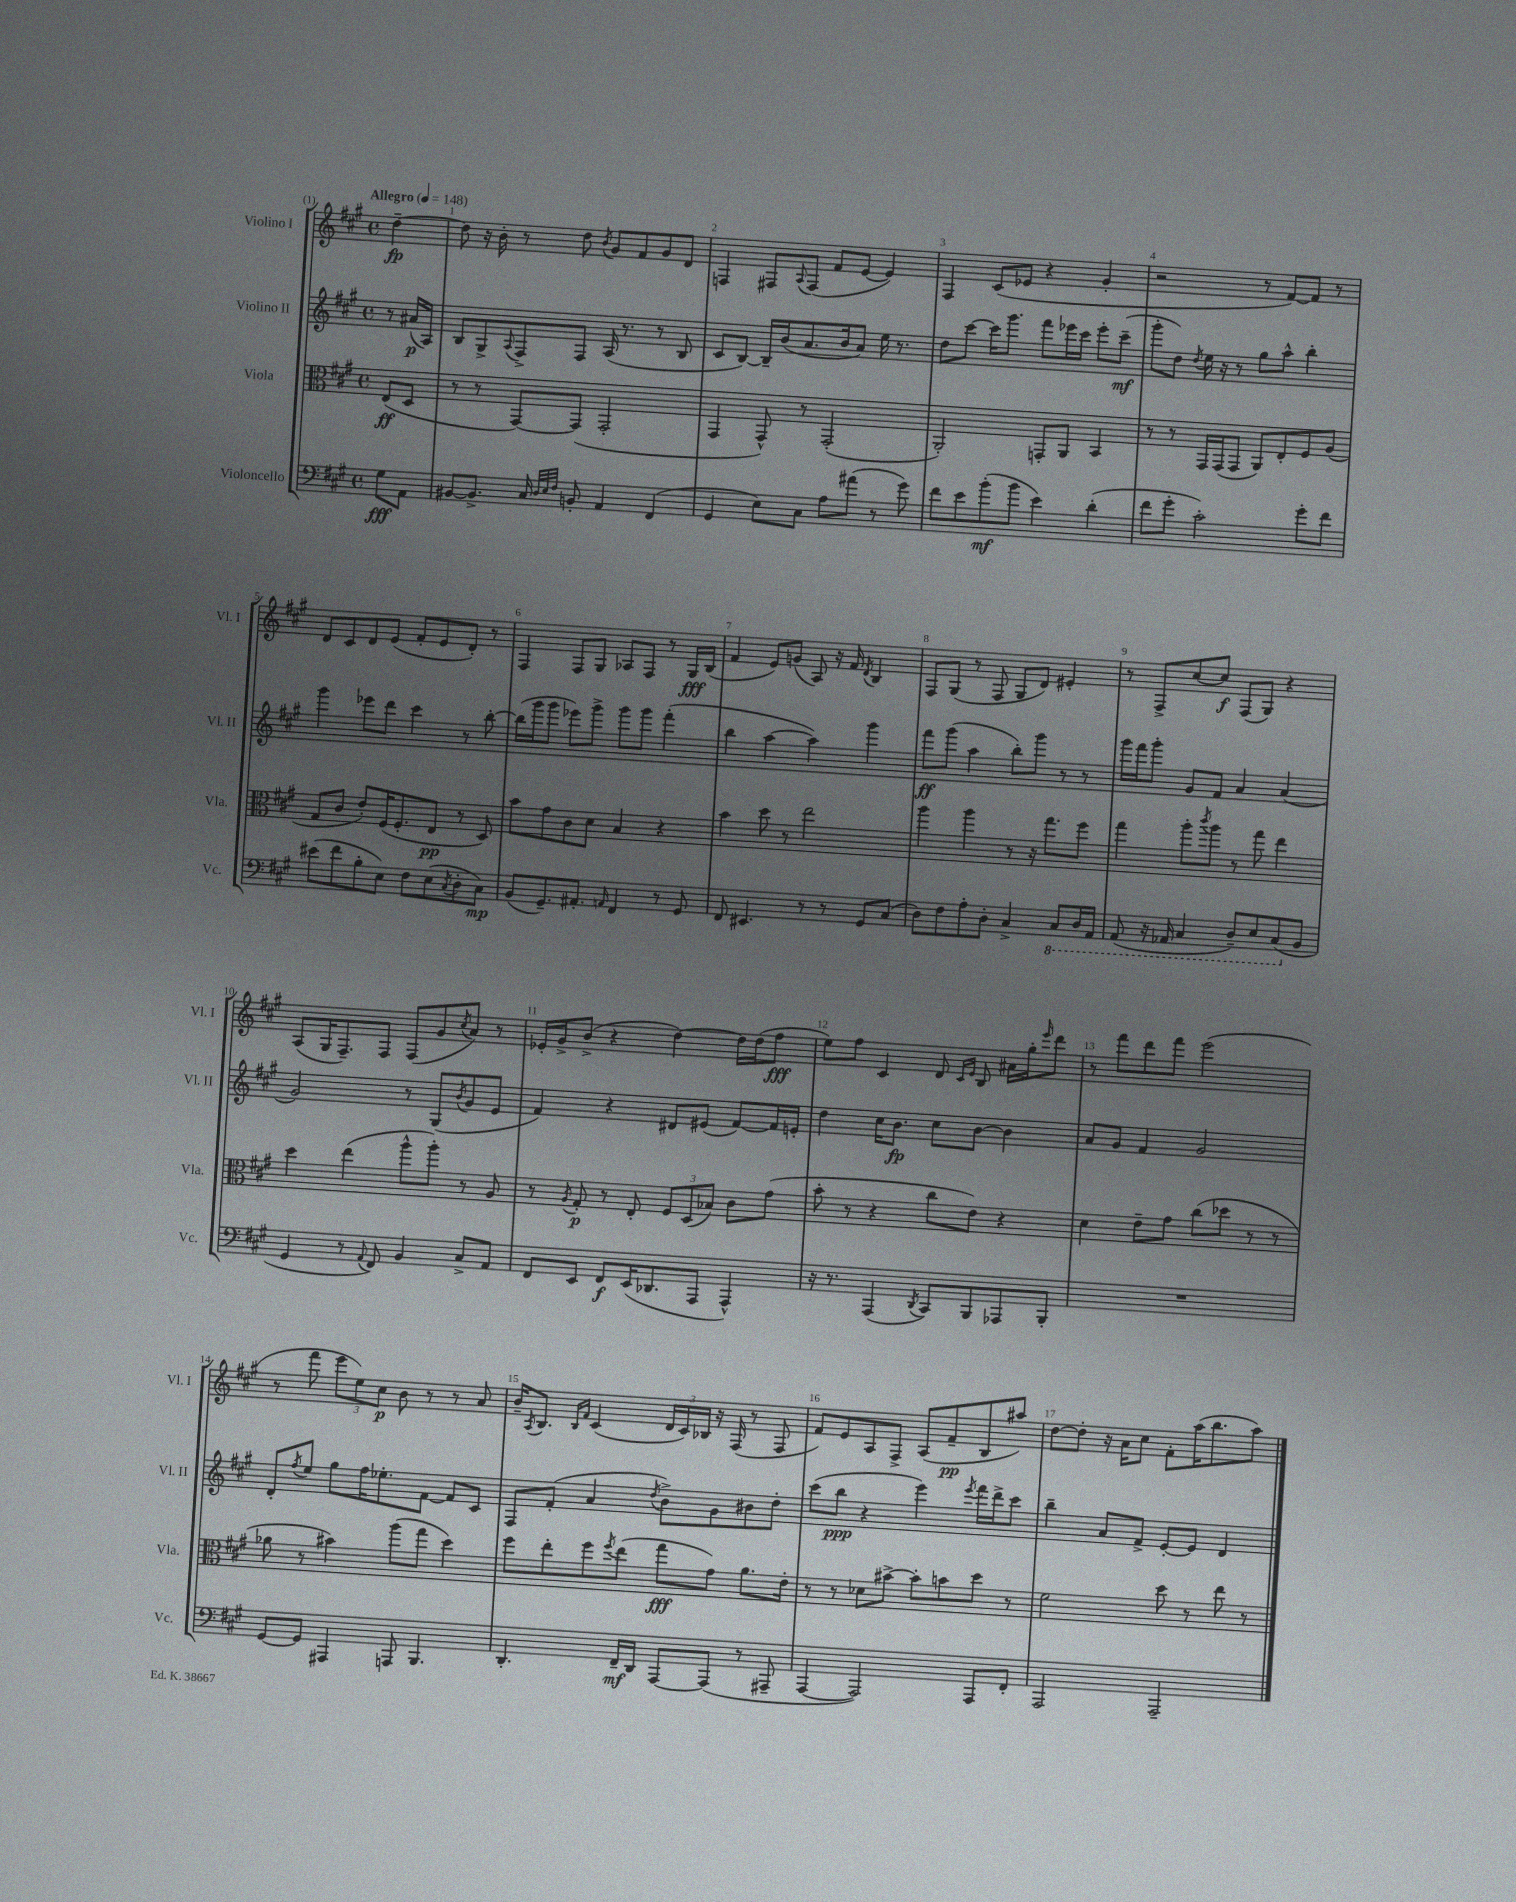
<<
\new StaffGroup <<
\new Staff = "s0" \with { instrumentName = "Violino I" shortInstrumentName = "Vl. I" } {
    \clef treble \key a \major \defaultTimeSignature \time 4/4 \partial 4 \tempo "Allegro" 4 = 148
    d''4~--\fp |
    d''8 r16 b'16-. r8 d''8 \acciaccatura { b'8 } gis'8 fis'8 gis'8 d'8 |
    f4 fis8 \appoggiatura { a8 } fis8( fis'8 e'8~ e'4) |
    fis4 cis'8( ees'8 r4 gis'4-. |
    r2 r8 fis'8~) fis'8 r8 |
    d'8 cis'8 d'8 e'8( fis'8-. e'8 d'8-.) r8 |
    fis4 fis8 gis8 aes8 fis8 r8 gis16\fff b16( |
    fis'4 e'8) g'8( a8) r16 fis'16 \acciaccatura { d'8 } b4 |
    fis8 gis8( r8 fis8 gis8 d'8) eis'4-. |
    r8 fis8-> cis''8~ cis''8\f fis8( gis8) r4 |
    a8( gis16 fis8.--) fis8 fis8( gis'8 \acciaccatura { cis''8 } a'8) r8 |
    ees'16-. gis'16-> b'8->( r4 d''4~) d''16 d''16( fis''8\fff |
    e''8) fis''8 cis'4 d'8 \grace { cis'16 e'16 } b8 ais'16 gis''16-. \grace { e'''16 } d'''8 |
    r8 fis'''8 d'''8 fis'''8 e'''2( |
    r8 fis'''8 \tuplet 3/2 { e'''8 e''8) cis''8\p } b'8 r8 r8 a'8 |
    b'16-- \acciaccatura { a8 } b8. \grace { b16 fis'16 } cis'4( \tuplet 3/2 { d'16 cis'16) bes16 } r16 fis16( r8 fis8 |
    fis'8) e'8 a8 fis8-> a8( fis'8--\pp b8 ais''8) |
    d''8~ d''8-. r16 a'16 cis''8 fis'8-. a''16( b''8. a''8) \bar "|." |
}
\new Staff = "s1" \with { instrumentName = "Violino II" shortInstrumentName = "Vl. II" } {
    \clef treble \key a \major \defaultTimeSignature \time 4/4 \partial 4
    r8 ais'16\p( a16) |
    b8 gis8-> \appoggiatura { a8 } fis8-> fis8 a16( r8. r8 b8 |
    cis'8 b8~) b16-- b'16( a'8. b'16 a'8) e''16 r8. |
    d''8 cis'''8~ cis'''16 gis'''8. fis'''8 ees'''16 cis'''16 ees'''8-. cis'''8--\mf( |
    gis'''8-. d''8) \acciaccatura { d''8 } e''16 r16 r8 gis''8 a''8-^ b''4-. |
    gis'''4 ees'''8 d'''8 cis'''4 r8 b''8~-. |
    b''16( gis'''16 gis'''8 ees'''8) gis'''8-> gis'''8 gis'''8 fis'''4-.( |
    b''4 a''4~ a''4) gis'''4 |
    fis'''8\ff gis'''8( a''4 b''8-.) gis'''8 r8 r8 |
    gis'''16 fis'''16 gis'''8-. gis'8 fis'8 a'4 a'4( |
    gis'2) r8 gis8( \acciaccatura { b'8 } gis'8 e'8 |
    fis'4) r4 dis'8 eis'8( fis'8~) fis'16 e'16-. |
    d''4 cis''16 b'8.\fp cis''8 b'8~ b'4 |
    a'8 gis'8 fis'4 gis'2 |
    d'8-. \acciaccatura { fis''8 } e''8 gis''8 fis''16 ees''8.-. fis'8~ fis'8 cis'8 |
    fis8 fis'8-.( a'4 \acciaccatura { d''8 } b'8->) gis'8 bis'8 d''8-. |
    cis'''8( b''8\ppp r4 e'''4) \acciaccatura { e'''8 } fis'''16 d'''16-> cis'''8 |
    b''4-- a'8 fis'8-> e'8~-. e'8 d'4 \bar "|." |
}
\new Staff = "s2" \with { instrumentName = "Viola" shortInstrumentName = "Vla." } {
    \clef alto \key a \major \defaultTimeSignature \time 4/4 \partial 4
    e8\ff( d8 |
    r8 r8 gis,8~) gis,8( gis,2-. |
    gis,4 gis,8-^) r8 gis,2-.( |
    a,2-.) g,8-. a,8 b,4 |
    r8 r8 gis,16 gis,16( gis,8 a,8) e8-. fis8 a8( |
    gis8 cis'8 e'8-.) fis16( fis8.-. e8\pp r8 d8) |
    b'8 gis'8 cis'8 d'8 b4 r4 |
    b'4 d''8 r8 e''2 |
    a''4 a''4 r8 r16 gis''8. fis''8 |
    gis''4 a''8-. \acciaccatura { cis'''8 } a''8 r8 gis''8 e''4 |
    d''4 e''4( a''8-^ a''8-.) r8 a8 |
    r8 \acciaccatura { a8 } gis8-.\p r8 e8-. \tuplet 3/2 { fis8 d8( bes8) } cis'8 gis'8( |
    b'8-. r8 r4 cis''8 e'8) r4 |
    d'4 e'8-- gis'8 cis''8( des''8 r8 r8 |
    aes'8 r8 bis'4) a''8( gis''8 d''4) |
    fis''8 e''8-. fis''8 \acciaccatura { fis''8 } e''8( gis''8\fff gis'8) a'8. e'16-. |
    r8 r8 des'8 bis'8~-> bis'8-. b'8 d''8 r8 |
    fis'2 d''8 r8 e''8 r8 \bar "|." |
}
\new Staff = "s3" \with { instrumentName = "Violoncello" shortInstrumentName = "Vc." } {
    \clef bass \key a \major \defaultTimeSignature \time 4/4 \partial 4
    gis8\fff a,8 |
    bis,8~ bis,8.-> cis16 \grace { d32 e32 fis32 } b,8-. a,4 fis,4( |
    gis,4 e8) cis8 a8 ais'8( r8 gis'8) |
    fis'8 e'8 b'8-.\mf( b'8 e'4) d'4-.( |
    fis'8 gis'8-. cis'2-.) gis'8-. fis'8 |
    eis'8( fis'8 b8-. e8) fis8 e8( \acciaccatura { cis8 } d8-. cis8\mp) |
    b,8( gis,8.--) ais,8.-. \grace { a,16 } fis,4 r8 gis,8 |
    fis,8 eis,4. r8 r8 gis,8 cis8( |
    d8) fis8 a8-. d8-. cis4-> \ottava #-1 cis,8 d,16 a,,16 |
    a,,8( r16 aes,,16 cis,4 d,8--) e,8 cis,8( \ottava #0 b,8 |
    gis,4 r8 \appoggiatura { a,8 } fis,8) b,4 cis8-> a,8 |
    fis,8 e,8 fis,8\f e,16( des,8. a,,8 a,,4-^) |
    r16 r8. a,,4( \acciaccatura { d,8 } cis,8) b,,8 aes,,8 b,,8-. |
    R1 |
    gis,8~ gis,8 ais,,4 a,,8 b,,4. |
    d,4.-. fis,16--\mf d,16 a,,8~ a,,8( r8 ais,,8-- |
    a,,4~ a,,2) a,,8 fis,8-. |
    a,,2 a,,2-- \bar "|." |
}
>>
>>
\layout { \context { \Score \override BarNumber.break-visibility = ##(#f #t #t) barNumberVisibility = #all-bar-numbers-visible } }
